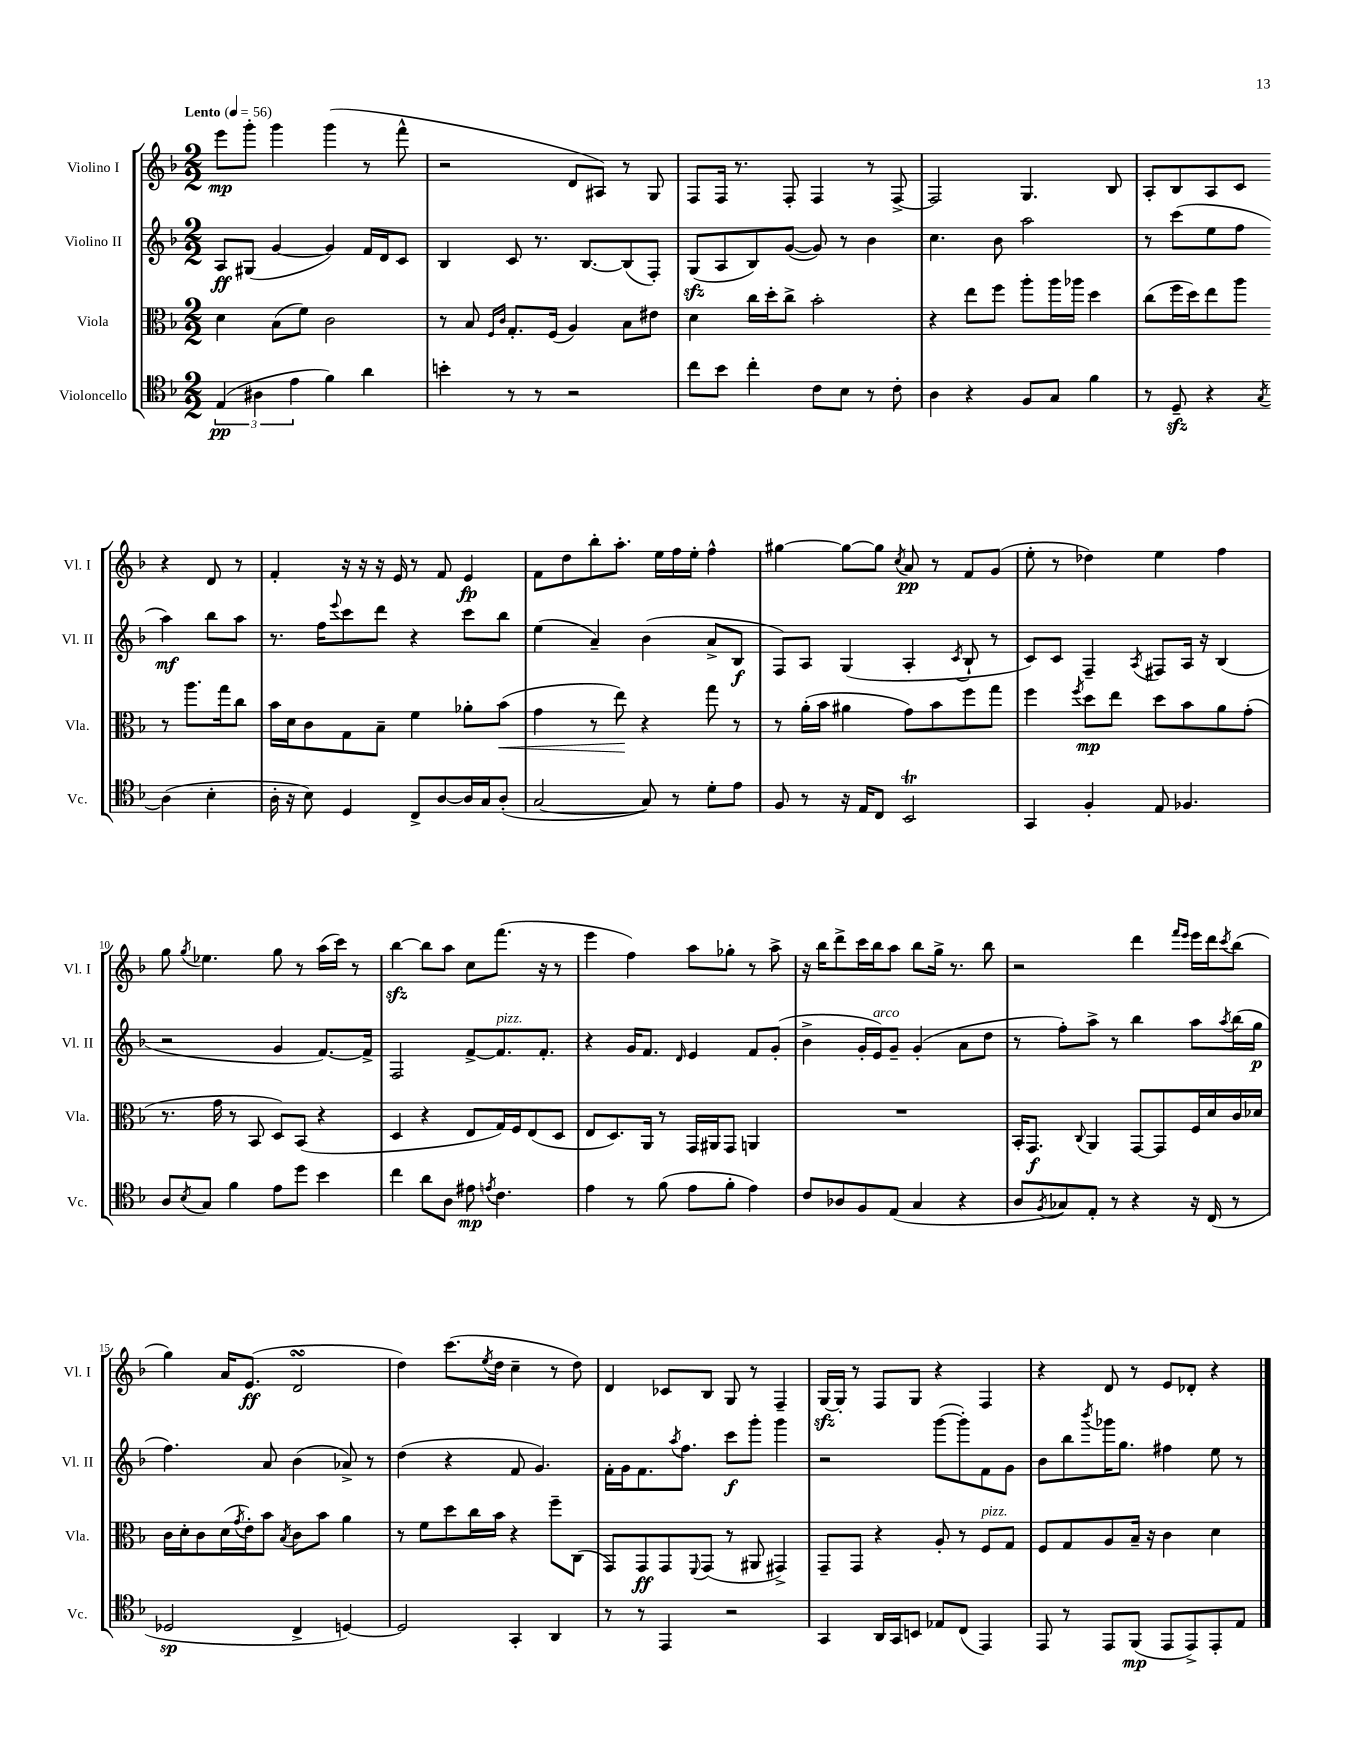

**kern	**kern	**kern	**kern
*staff4	*staff3	*staff2	*staff1
*clefC4	*clefC3	*clefG2	*clefG2
*k[b-]	*k[b-]	*k[b-]	*k[b-]
*M2/2	*M2/2	*M2/2	*M2/2
*MM56	*MM56	*MM56	*MM56
(6E	4d	8A	8eee
.	.	(8G#	8ggg'
6A#	.	.	.
.	(8B-	[4g	4ggg
6e	.	.	.
.	8f)	.	.
4f)	2c	4g])	(4ggg
4a	.	16f	8r
.	.	16d	.
.	.	8c	8fff^^
=	=	=	=
4b'	8r	4B-	2r
.	8B-	.	.
.	16qqF	.	.
.	16qqc	.	.
8r	8.G'	8c	.
8r	.	8.r	.
.	(16F	.	.
2r	4A)	.	8d
.	.	[8.B-	.
.	.	.	8A#)
.	8B-	(8B-]	8r
.	8e#	8F')	8G
=	=	=	=
8cc	4d	(8G	8F
8b-	.	8A	16F
.	.	.	8.r
4cc'	16cc	8B-)	.
.	16dd'	.	.
.	8cc^	([8g	8F'
8c	2b-'	8g])	4F
8B-	.	8r	.
8r	.	4b-	8r
8c'	.	.	[8F^
=	=	=	=
4A	4r	4.cc	2F]
4r	8ee	.	.
.	8ff	8b-	.
8F	8aa'	2aa	4.G
8G	16aa	.	.
.	16aa-	.	.
4f	4dd	.	.
.	.	.	8B-
=	=	=	=
8r	(8cc	8r	8A'
8D~	16ff	(8ccc	8B-
.	16dd)	.	.
4r	8ee	8ee	8A
.	8aa	8ff	8c
8qG	.	.	.
(4A	8r	4aa)	4r
.	8.aa	.	.
4B-'	.	8bb-	8d
.	16gg	.	.
.	8cc	8aa	8r
=	=	=	=
16A'	16b-	8.r	4f'
16r	16d	.	.
8B-)	8c	.	.
.	.	16ff	.
.	.	8qqeee	.
4D	8G	8ccc	16r
.	.	.	16r
.	8B-~	8ddd	16r
.	.	.	16e
8C^	4f	4r	8r
[8A	.	.	8f
16A]	8a-'	8ccc	4e
16G	.	.	.
(8A'	(8b-	8bb-	.
=	=	=	=
[2G	4g	(4ee	8f
.	.	.	8dd
.	8r	4a~)	8bb-'
.	8ee)	.	8.aa'
8G])	4r	(4b-	.
.	.	.	16ee
8r	.	.	16ff
.	.	.	16ee'
8d'	8gg	8a^	4ff^^
8e	8r	8B-	.
=	=	=	=
8F	8r	8F)	[4gg#
8r	(16a'	8A	.
.	16b-	.	.
16r	4a#	(4G	8gg#_
16E	.	.	.
8C	.	.	8gg#]
.	.	.	8qcc
2BB-	8g)	4A'	8a
.	8b-	.	8r
.	.	8qc	.
.	8ff	8B-`	8f
.	8gg	8r	(8g
=	=	=	=
4GG	4ff	8c)	8ee'
.	.	8c	8r
.	8qff	.	.
4F'	8dd	4F~	4dd-)
.	8ee	.	.
.	.	8qA	.
8E	8dd	8F#	4ee
4.F-	8b-	16A	.
.	.	16r	.
.	8a	(4B-	4ff
.	(8g'	.	.
=	=	=	=
8A	8.r	2r	8gg
8qB-	.	.	8qgg
8G	.	.	4.ee-
.	16g	.	.
4f	8r	.	.
.	8BB-	.	.
8e	8D)	4g	8gg
8dd	(8BB-	.	8r
4b-	4r	[8.f)	(16aa
.	.	.	16ccc)
.	.	.	8r
.	.	16f^]	.
=	=	=	=
4cc	4D	2F	[4bb-
8a	4r	.	8bb-]
8A	.	.	8aa
8e#	8E	[8f^	8cc
8qe	.	.	.
4.c	16G)	8.f]	(8.fff
.	16F	.	.
.	(8E	.	.
.	.	8.f'	16r
.	8D	.	8r
=	=	=	=
4e	8E	4r	4eee
.	8.D)	.	.
8r	.	16g	4ff)
.	16AA	8.f	.
(8f	8r	.	.
.	.	16qqd	.
8e	16GG	4e	8aa
.	16AA#	.	.
8f'	8GG	.	8gg-'
4e)	4AA	8f	8r
.	.	(8g'	8aa^
=	=	=	=
8c	1r	4b-^	16r
.	.	.	16bb-
8A-	.	.	8ddd^
8F	.	16g'	16ccc
.	.	16e)	16bb-
(8E	.	8g~	8aa
4G	.	(4g'	8bb-
.	.	.	16gg^
.	.	.	8.r
4r	.	8a	.
.	.	8dd	8bb-
=	=	=	=
8A	16BB-'	8r	2r
.	8.GG	.	.
8qF	.	.	.
8G-)	.	8ff')	.
.	8qqC	.	.
8E'	4AA	8aa^	.
8r	.	8r	.
4r	[8GG	4bb-	4ddd
.	8GG]	.	.
.	.	.	16qqfff
.	.	.	16qqeee
16r	16F	8aa	16eee
(16C	16d	.	16ddd
.	.	8qaa	8qccc
8r	16c	(16bb-	(8bb-
.	16d-	16gg	.
=	=	=	=
2D-	16c	4.ff)	4gg)
.	16d'	.	.
.	8c	.	.
.	(16d	.	16a
.	8qg	.	.
.	16e')	.	(8.e
.	8b-	8a	.
.	8qB-	.	.
4C^	8c	(4b-	2d
.	8b-	.	.
[4D)	4a	8a-^)	.
.	.	8r	.
=	=	=	=
2D]	8r	(4dd	4dd)
.	8f	.	.
.	8dd	4r	(8.ccc
.	16cc	.	.
.	.	.	8qee
.	16b-	.	16dd
4GG'	4r	8f	4cc~
.	.	4.g)	.
4AA	8ff~	.	8r
.	(8C	.	8dd)
=	=	=	=
8r	8GG)	16f'	4d
.	.	16g	.
8r	8GG	8.f	.
4EE	8GG	.	8c-
.	.	8qaa	.
.	.	8.ff	.
.	8qqFF	.	.
.	(8GG	.	8B-
2r	8r	8ccc	8G
.	8AA#	8ggg'	8r
.	4GG#^)	4ggg	4F~
=	=	=	=
4GG	8GG~	2r	[16G
.	.	.	16G']
.	8GG	.	8r
16AA	4r	.	8F
16GG	.	.	.
8BB	.	.	8G
8E-	8A'	([8ggg	4r
(8C	8r	8ggg'])	.
4EE)	8F	8f	4F
.	8G	8g	.
=	=	=	=
8EE	8F	8b-	4r
8r	8G	8bb-	.
.	.	8qbbb-	.
8EE	8A	16ggg-	8d
.	.	8.gg	.
(8FF	16B-~	.	8r
.	16r	.	.
8EE	4c	4ff#	8e
8EE^)	.	.	8d-'
8EE'	4d	8ee	4r
8E	.	8r	.
==	==	==	==
*-	*-	*-	*-
